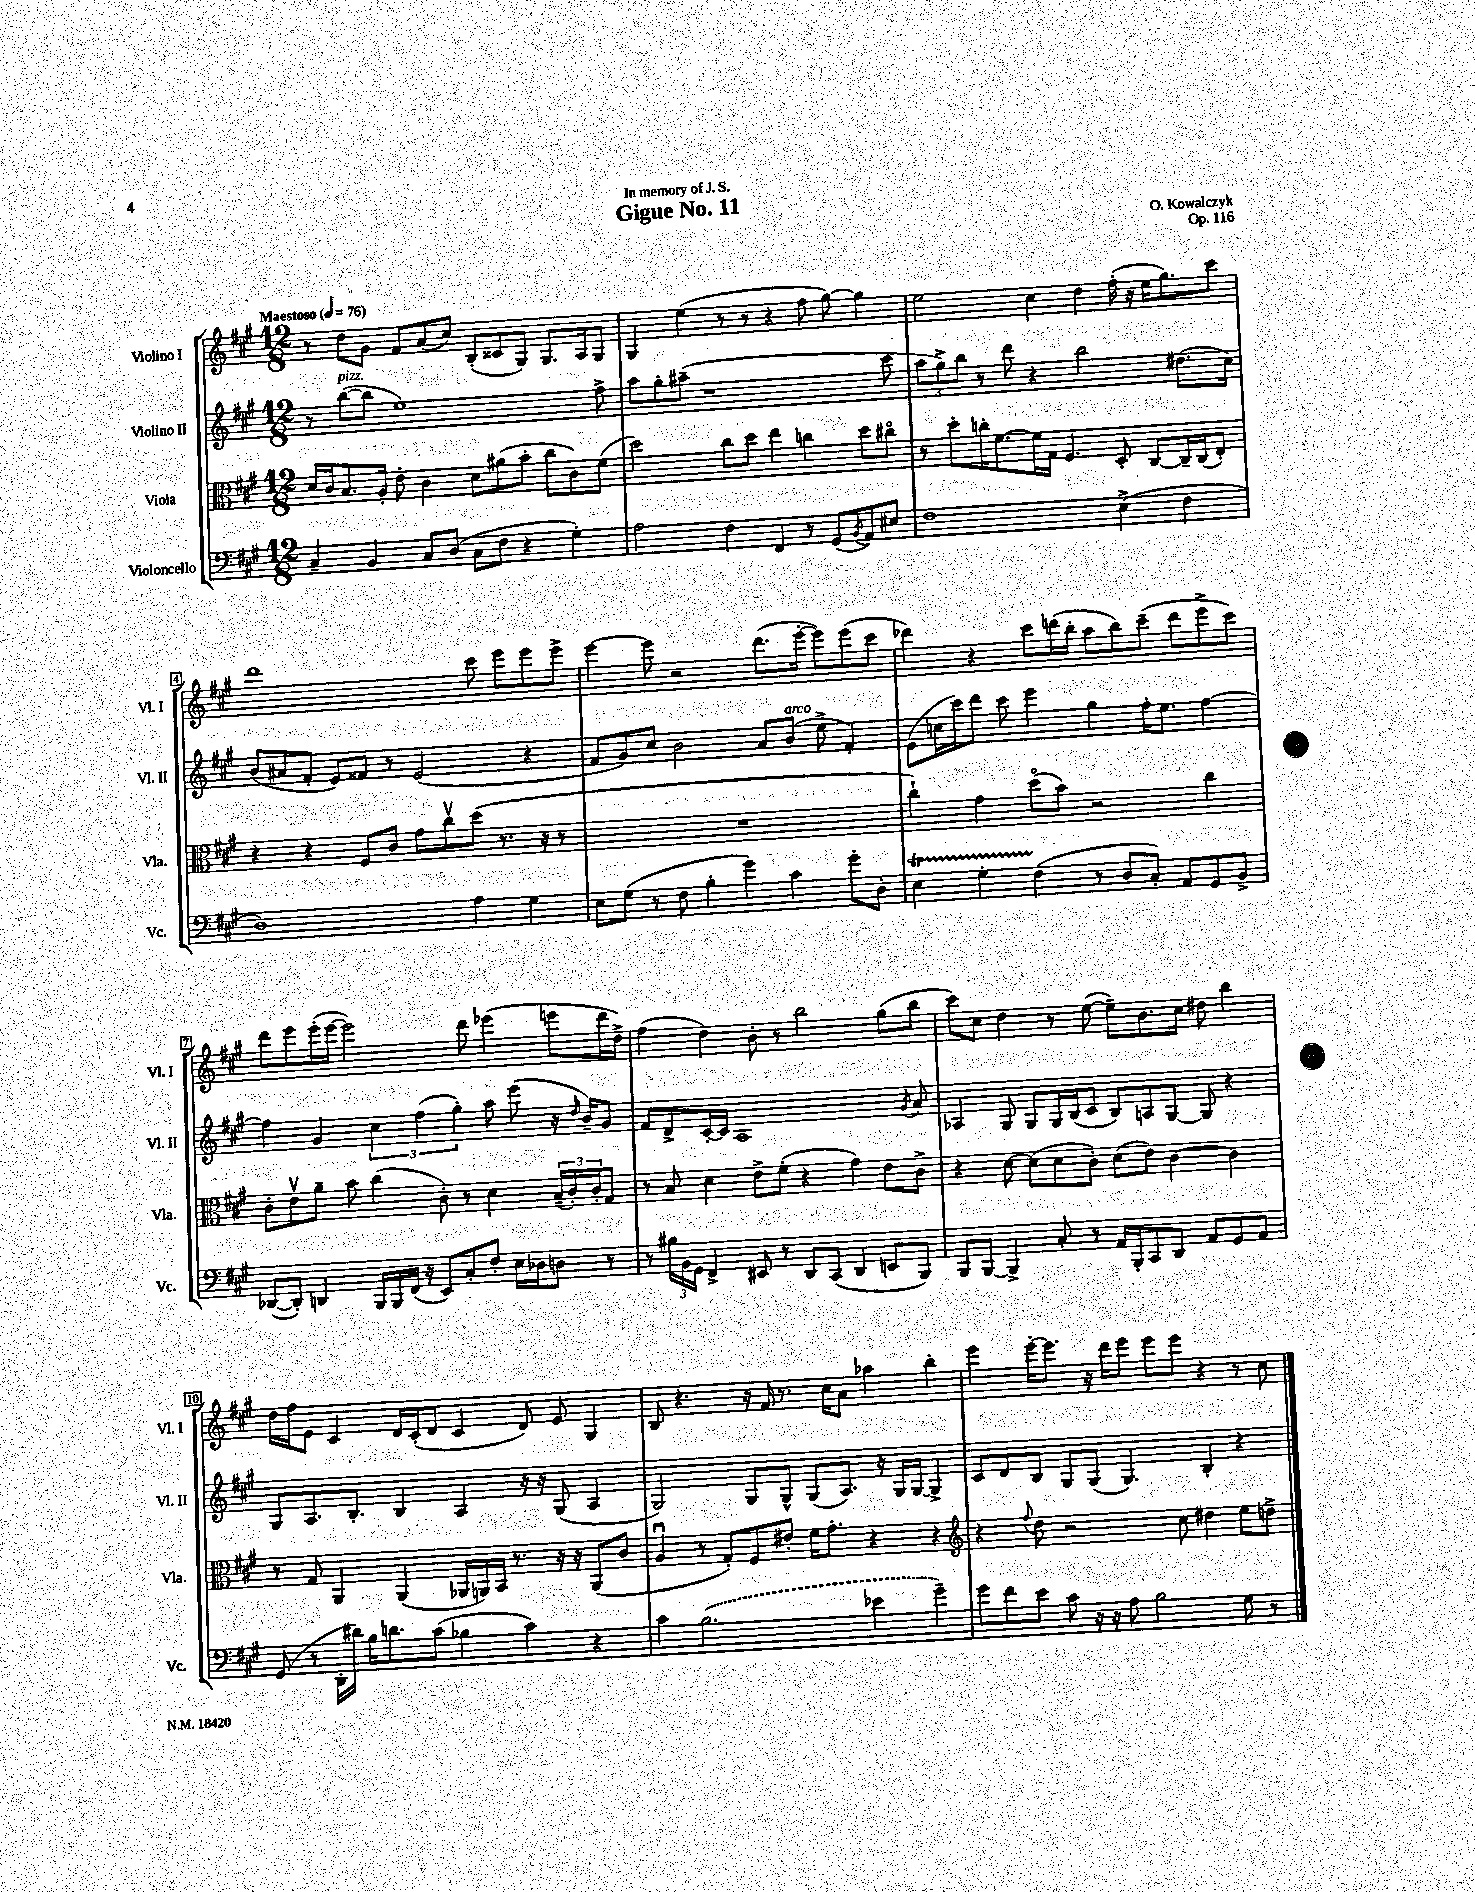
\header { title = "Gigue No. 11" composer = "O. Kowalczyk" dedication = "In memory of J. S." opus = "Op. 116" }
<<
\new StaffGroup <<
\new Staff = "s0" \with { instrumentName = "Violino I" shortInstrumentName = "Vl. I" } {
    \clef treble \key a \major \numericTimeSignature \time 12/8 \tempo "Maestoso" 4 = 76
    r8 d''8 gis'8 fis'8 a'8( cis''8) b8-.( cisis'8 gis8) gis8. a16 gis8 |
    gis4 e''4( r8 r8 r4 fis''8 gis''8~) gis''4 |
    e''2 cis''4 d''4 fis''16-.( r16 e''16 gis''8.) cis'''8 |
    d'''1 cis'''8 e'''8 e'''8 e'''8-> |
    e'''4~ e'''8 r2 d'''8.( e'''16~-. e'''8) e'''8( cis'''8 |
    des'''4) r4 cis'''8 d'''16( b''16-. a''8 b''8) cis'''8--( d'''8 e'''8-> cis'''8) |
    d'''8 e'''8 e'''16-.( e'''16~ e'''2) d'''8 ees'''4( e'''8 d'''16 d''16->) |
    fis''4( d''4) b'8-. r8 b''2 gis''8( b''8 |
    cis'''8) cis''8 d''4 r8 e''8~( e''8--) b'8. cis''16 dis''8 b''4 |
    d''16 fis''16 e'8 cis'4 d'16 cis'16-.( d'8 cis'4 d'8) e'8 gis4 |
    b8 r4. r16 fis'16 r8. cis''16 a'8 aes''4 b''4-. |
    e'''4 e'''16~-. e'''8. r16 d'''16 e'''8 e'''8 e'''8 r4 r8 cis''8 \bar "|." |
}
\new Staff = "s1" \with { instrumentName = "Violino II" shortInstrumentName = "Vl. II" } {
    \clef treble \key a \major \numericTimeSignature \time 12/8
    r8 b''8~^\markup { \italic "pizz." }( b''8 e''1) fis''8-> |
    a''8 gis''8-. ais''8--( r1 cis'''8 |
    \tuplet 3/2 { a''8 gis''8->) b''8 } r8 d'''8 r4 b''2 dis''8.( cis''16) |
    b'8( ais'8 fis'8-. e'8) fisis'8 r8 e'2( r4 |
    fis'8 gis'8) cis''8 b'2 a'8 b'8^\markup { \italic "arco" }( e''8-> fis'4-.) |
    e'8( c''16 cis'''16) d'''8 cis'''8 e'''4 gis''4 fis''16-. e''8. fis''4~ |
    fis''4 gis'4 \tuplet 3/2 { cis''4 fis''4( gis''4-.) } a''8 e'''8( r16 \grace { d''16 } b'16--) gis'8 |
    fis'8 d'8-> cis'16~-. cis'16 a1 \acciaccatura { gis'8 } a'8 |
    aes4 gis8 gis8 gis16 b16( cis'8 b8) a8 gis8~ gis8 r4 |
    gis8 a8. b8.-. b4 a4 r16 r16 gis8( a4 |
    gis2) gis8 gis8-^ gis8( a8.) r16 gis16 gis16~ gis4-> |
    cis'8 d'8 b8 gis8 gis8( gis4.) b4-. r4 \bar "|." |
}
\new Staff = "s2" \with { instrumentName = "Viola" shortInstrumentName = "Vla." } {
    \clef alto \key a \major \numericTimeSignature \time 12/8
    d'16 cis'16 b8. a16-. e'8-. cis'4 d'8 ais'8( b'8-. cis''8 cis'8) fis'8( |
    d''2) cis''8 d''8 e''4 c''4 d''8 cis''8\flageolet |
    r8 d''8-. c''16-. fis'8.~ fis'16 gis16 fis4. d8-. cis8~ cis16-- cis16( e8-.) |
    r4 r4 fis8 cis'8 gis'8 cis''8\upbow d''8( r8. r16 r8 |
    R1. |
    cis''4-!) gis'4 d''8\flageolet( b'8) r2 cis''4 |
    cis'8-. e'8\upbow a'8-- b'8 cis''4( cis'8-.) r8 d'4 \tuplet 3/2 { b16--( cis'16-.) cis'16-. } gis8 |
    r8 b8 d'4 e'8-> fis'8-.( r4 gis'4) e'8 cis'8-> |
    r4 d'8~ d'8( d'8 cis'8-.) d'8( e'8) cis'4~ cis'4 |
    r8 gis8 a,4 a,4( aes,16 a,16) b,16 r8. r16 r16 a,8( cis'8 |
    a4\downbow r8 gis8-.) fis8 eis'8-. fis'16 gis'8.-. r4 r4 |
    \clef treble r4 \appoggiatura { fis''8 } d''8 r2 cis''8 dis''4 e''8 d''8-> \bar "|." |
}
\new Staff = "s3" \with { instrumentName = "Violoncello" shortInstrumentName = "Vc." } {
    \clef bass \key a \major \numericTimeSignature \time 12/8
    cis4-- b,4 cis8 d8( cis8 fis8 r4 gis4-.) |
    a2 fis4 fis,4 r8 gis,8( \acciaccatura { b,8 } a,8) eis8 |
    fis1 e4->( fis4 |
    d1) a4 gis4 |
    e8 gis8( r8 fis8 b4-. gis'4) cis'4 gis'8-. d8-. |
    e4\startTrillSpan gis4-. fis4\stopTrillSpan( r8 d8 cis8-.) a,8 gis,8 b,8-> |
    des,8~( des,8-.) d,4 b,,16 b,,16 fis,16( r16 e,8) cis8-. fis8-. e16 des16 d8 r8 |
    r8 \tuplet 3/2 { bis16 b,16 gis,16 } fis,4-> eis,8 r8 d,8 cis,8( d,4 e,8 b,,8) |
    b,,8 b,,8~ b,,4-> cis8-. r8 a,16 b,,16-. cis,8 d,8 a,8 gis,8 a,8 |
    gis,8( r8 d,16-. dis'16) b16 d'8. cis'8( bes4 cis'4) r4 |
    cis'4 \once \slurDashed b2.( ees'4 gis'4--) |
    gis'8 fis'8 e'8 cis'8 r16 r16 a8 b2 gis8 r8 \bar "|." |
}
>>
>>
\layout { \context { \Score \override BarNumber.stencil = #(make-stencil-boxer 0.1 0.3 ly:text-interface::print) } }
